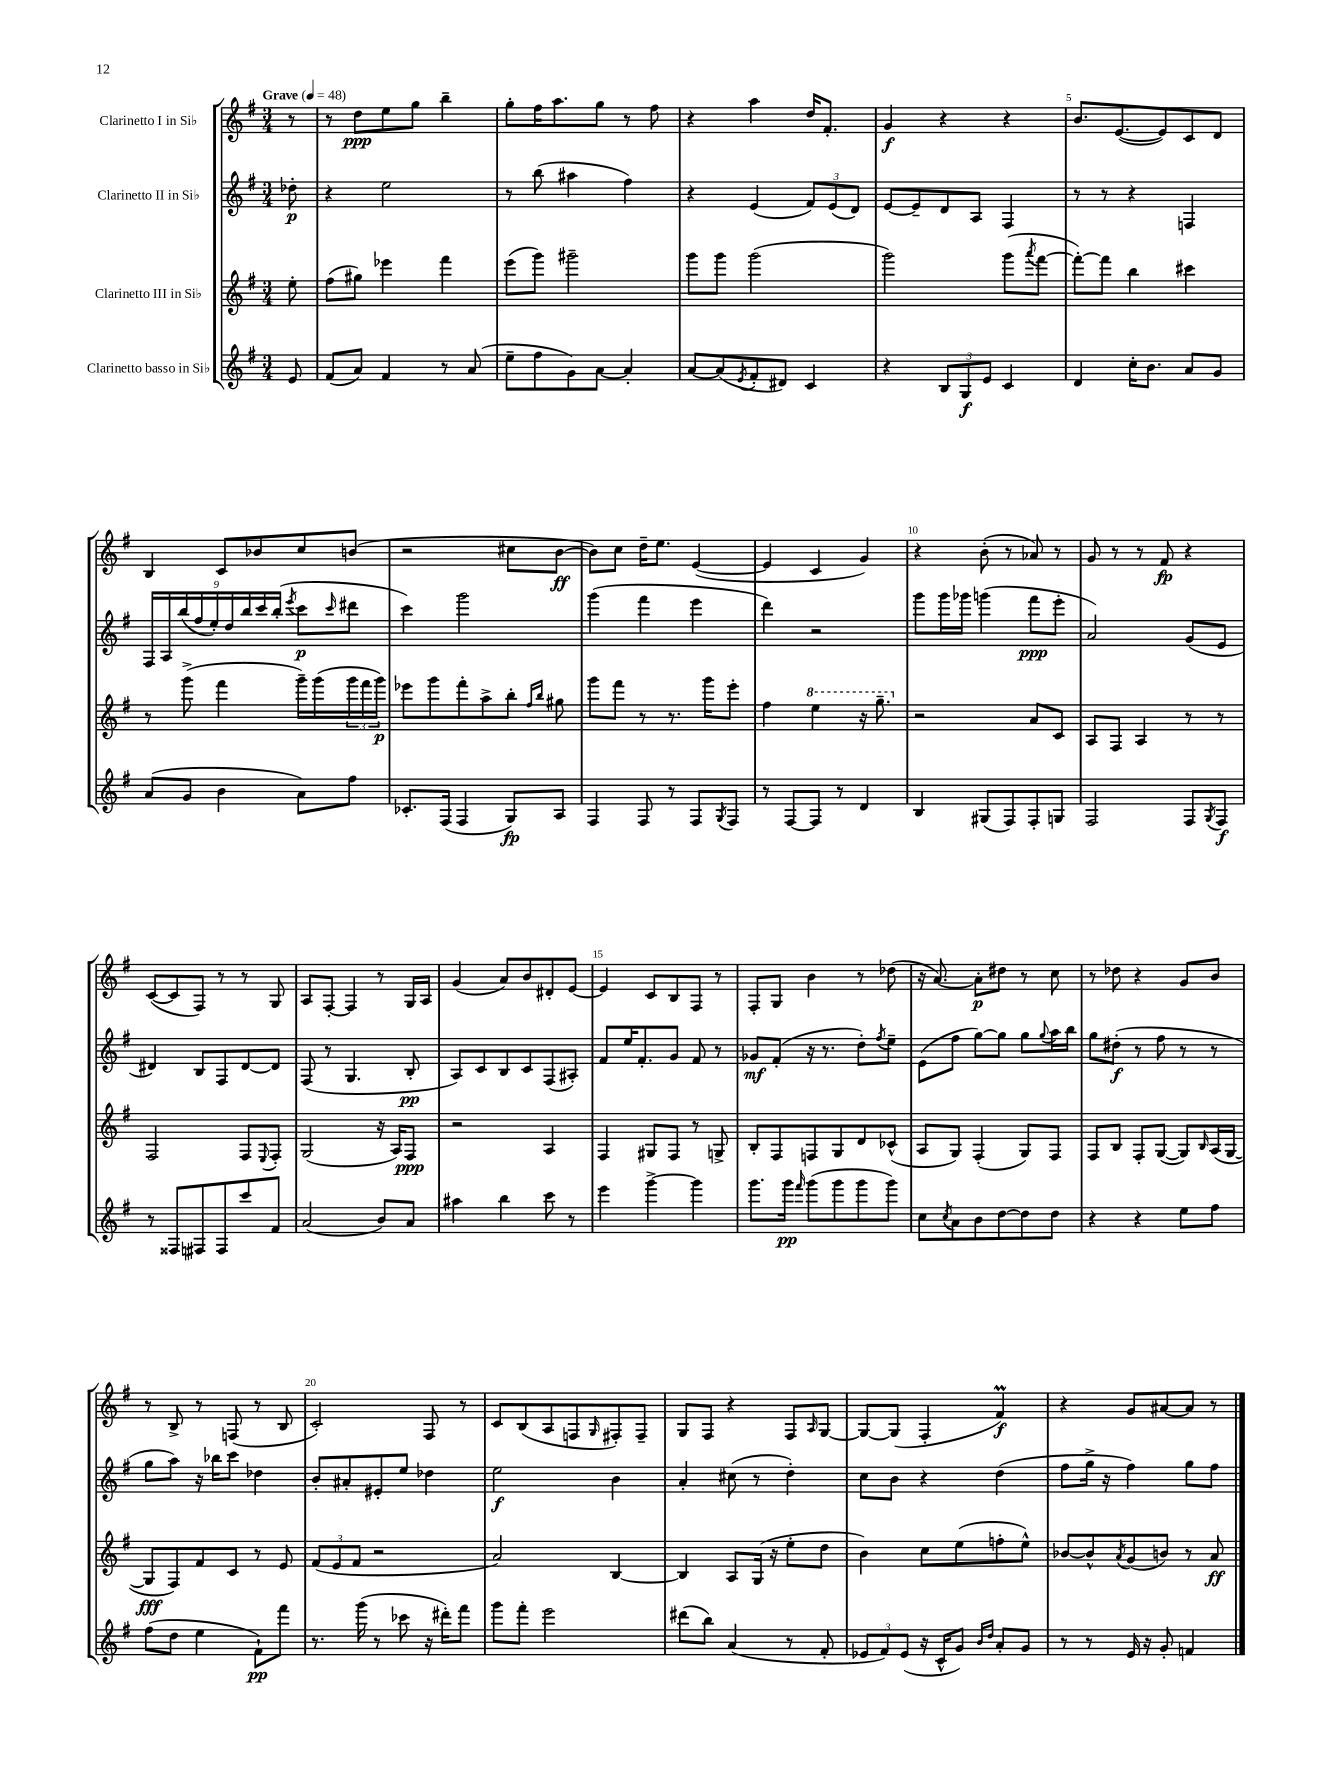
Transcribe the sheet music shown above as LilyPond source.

<<
\new StaffGroup <<
\new Staff = "s0" \with { instrumentName = "Clarinetto I in Sib" } {
    \clef treble \key g \major \numericTimeSignature \time 3/4 \partial 8 \tempo "Grave" 4 = 48
    r8 |
    r8 d''8\ppp e''8 g''8 b''4-- |
    g''8-. fis''16 a''8. g''8 r8 fis''8 |
    r4 a''4 d''16 fis'8.-. |
    g'4\f r4 r4 |
    b'8. e'8.~( e'8) c'8 d'8 |
    b4 c'8 bes'8 c''8 b'8( |
    r2 cis''8 b'8~\ff |
    b'8) c''8 d''16-- e''8. e'4~( |
    e'4 c'4 g'4) |
    r4 b'8-.( r8 aes'8) r8 |
    g'8 r8 r8 fis'8\fp r4 |
    c'8~( c'8 fis8) r8 r8 g8 |
    a8 fis8~-. fis4 r8 g16 a16 |
    g'4( a'8) b'8 dis'8-. e'8~ |
    e'4 c'8 b8 fis8 r8 |
    fis8-. g8 b'4 r8 des''8( |
    r16 a'8.~) a'8-.\p dis''8 r8 c''8 |
    r8 des''8 r4 g'8 b'8 |
    r8 b8-> r8 f8( r8 b8 |
    c'2-.) fis8 r8 |
    c'8 b8( a8 f8 \grace { g16 } fis8-.) fis8-- |
    g8 fis8 r4 fis8 \grace { a16 } g8~ |
    g8~ g8( fis4-. fis'4\prall\f) |
    r4 g'8 ais'8~ ais'8 r8 \bar "|." |
}
\new Staff = "s1" \with { instrumentName = "Clarinetto II in Sib" } {
    \clef treble \key g \major \numericTimeSignature \time 3/4 \partial 8
    des''8-.\p |
    r4 e''2 |
    r8 b''8( ais''4 fis''4) |
    r4 e'4( \tuplet 3/2 { fis'8) e'8( d'8) } |
    e'8~ e'8-- d'8 a8 fis4 |
    r8 r8 r4 f4 |
    \tuplet 9/8 { fis16 a16 b''16( fis''16 e''16-.) d''16 b''16 c'''16 b''16-.( } \acciaccatura { e'''8 } c'''8\p \grace { c'''16 } dis'''8 |
    c'''4) g'''2 |
    g'''4( fis'''4 e'''4 |
    d'''4) r2 |
    g'''8 g'''16 ges'''16 g'''4( fis'''8\ppp e'''8-. |
    a'2) g'8( e'8 |
    dis'4) b8 fis8 dis'8~ dis'8 |
    fis8( r8 g4. b8-.\pp |
    a8) c'8 b8 c'8 fis8( ais8-.) |
    fis'8 e''16 fis'8.-. g'8 fis'8 r8 |
    ges'8\mf fis'8-.( r16 r8. d''8-.) \acciaccatura { fis''8 } e''8-- |
    e'8( fis''8 g''8~) g''8 g''8 \appoggiatura { g''8 } a''16 b''16 |
    g''8 dis''8-.\f( r8 fis''8 r8 r8 |
    g''8 a''8) r16 bes''16 c'''8 des''4 |
    b'8-. ais'8-. eis'8-. e''8 des''4 |
    e''2\f b'4 |
    a'4-. cis''8( r8 d''4-.) |
    c''8 b'8 r4 d''4( |
    fis''8 g''16-> r16 fis''4) g''8 fis''8 \bar "|." |
}
\new Staff = "s2" \with { instrumentName = "Clarinetto III in Sib" } {
    \clef treble \key g \major \numericTimeSignature \time 3/4 \partial 8
    e''8-. |
    fis''8( gis''8) ees'''4 fis'''4 |
    e'''8( g'''8) gis'''2-- |
    g'''8 g'''8 g'''2( |
    g'''2) g'''8( \acciaccatura { a'''8 } fis'''8~ |
    fis'''8~-.) fis'''8 b''4 cis'''4 |
    r8 g'''8->( fis'''4 g'''16--) g'''16( \tuplet 3/2 { g'''16 fis'''16 g'''16\p) } |
    ees'''8 g'''8 fis'''8-. a''8-> b''8-. \grace { fis''16 b''16 } gis''8 |
    g'''8 fis'''8 r8 r8. g'''16 e'''8-. |
    fis''4 \ottava #1 e'''4 r16 g'''8.-- \ottava #0 |
    r2 a'8 c'8 |
    a8 fis8 a4 r8 r8 |
    fis2 fis8 \appoggiatura { e8 } fis8-. |
    g2( r16 a16) fis8\ppp |
    r2 a4 |
    fis4 gis8 fis8 r8 g8-> |
    b8-. fis8 f8 g8 d'8 ces'8-^( |
    a8 g8) fis4-.( g8) fis8 |
    fis8 b8 fis8-. g8~( g8) \grace { b16 } a16( g16~ |
    g8\fff fis8) fis'8 c'8 r8 e'8 |
    \tuplet 3/2 { fis'8( e'8 fis'8 } r2 |
    a'2) b4~ |
    b4 a8 g16( r16 e''8-. d''8 |
    b'4) c''8 e''8( f''8-. e''8-^) |
    bes'8~ bes'8-^ \acciaccatura { a'8 } g'8( b'8) r8 a'8\ff \bar "|." |
}
\new Staff = "s3" \with { instrumentName = "Clarinetto basso in Sib" } {
    \clef treble \key g \major \numericTimeSignature \time 3/4 \partial 8
    e'8 |
    fis'8( a'8) fis'4 r8 a'8( |
    e''8-- fis''8 g'8) a'8~ a'4-. |
    a'8~ a'8( \acciaccatura { e'8 } fis'8-. dis'8) c'4 |
    r4 \tuplet 3/2 { b8 g8\f e'8 } c'4 |
    d'4 c''16-. b'8. a'8 g'8 |
    a'8( g'8 b'4 a'8) fis''8 |
    ces'8.-. fis16( fis4 g8\fp) a8 |
    fis4 fis8 r8 fis8 \acciaccatura { g8 } fis8 |
    r8 fis8~ fis8 r8 d'4 |
    b4 gis8( fis8) fis8-. g8 |
    fis2 fis8 \acciaccatura { g8 } fis8\f |
    r8 fisis8 fis8 fis8 c'''8 fis'8 |
    a'2( b'8) a'8 |
    ais''4 b''4 c'''8 r8 |
    e'''4 g'''4~-> g'''4 |
    g'''8. g'''16\pp \grace { fis'''16 } g'''8( g'''8 g'''8 g'''8) |
    c''8 \acciaccatura { c''8 } a'8 b'8 d''8~ d''8 d''8 |
    r4 r4 e''8 fis''8 |
    fis''8( d''8 e''4 fis'8-!\pp) fis'''8 |
    r8. g'''16( r8 ces'''8 r16 dis'''16-.) fis'''8 |
    g'''8 fis'''8-. e'''2 |
    dis'''8( b''8) a'4( r8 fis'8-. |
    \tuplet 3/2 { ees'8 fis'8) ees'8( } r16 c'16-^ g'8) \grace { b'16 d''16 } a'8-. g'8 |
    r8 r8 e'16 r16 g'8-. f'4 \bar "|." |
}
>>
>>
\layout { \context { \Score \override BarNumber.break-visibility = ##(#f #t #t) barNumberVisibility = #(every-nth-bar-number-visible 5) } }
